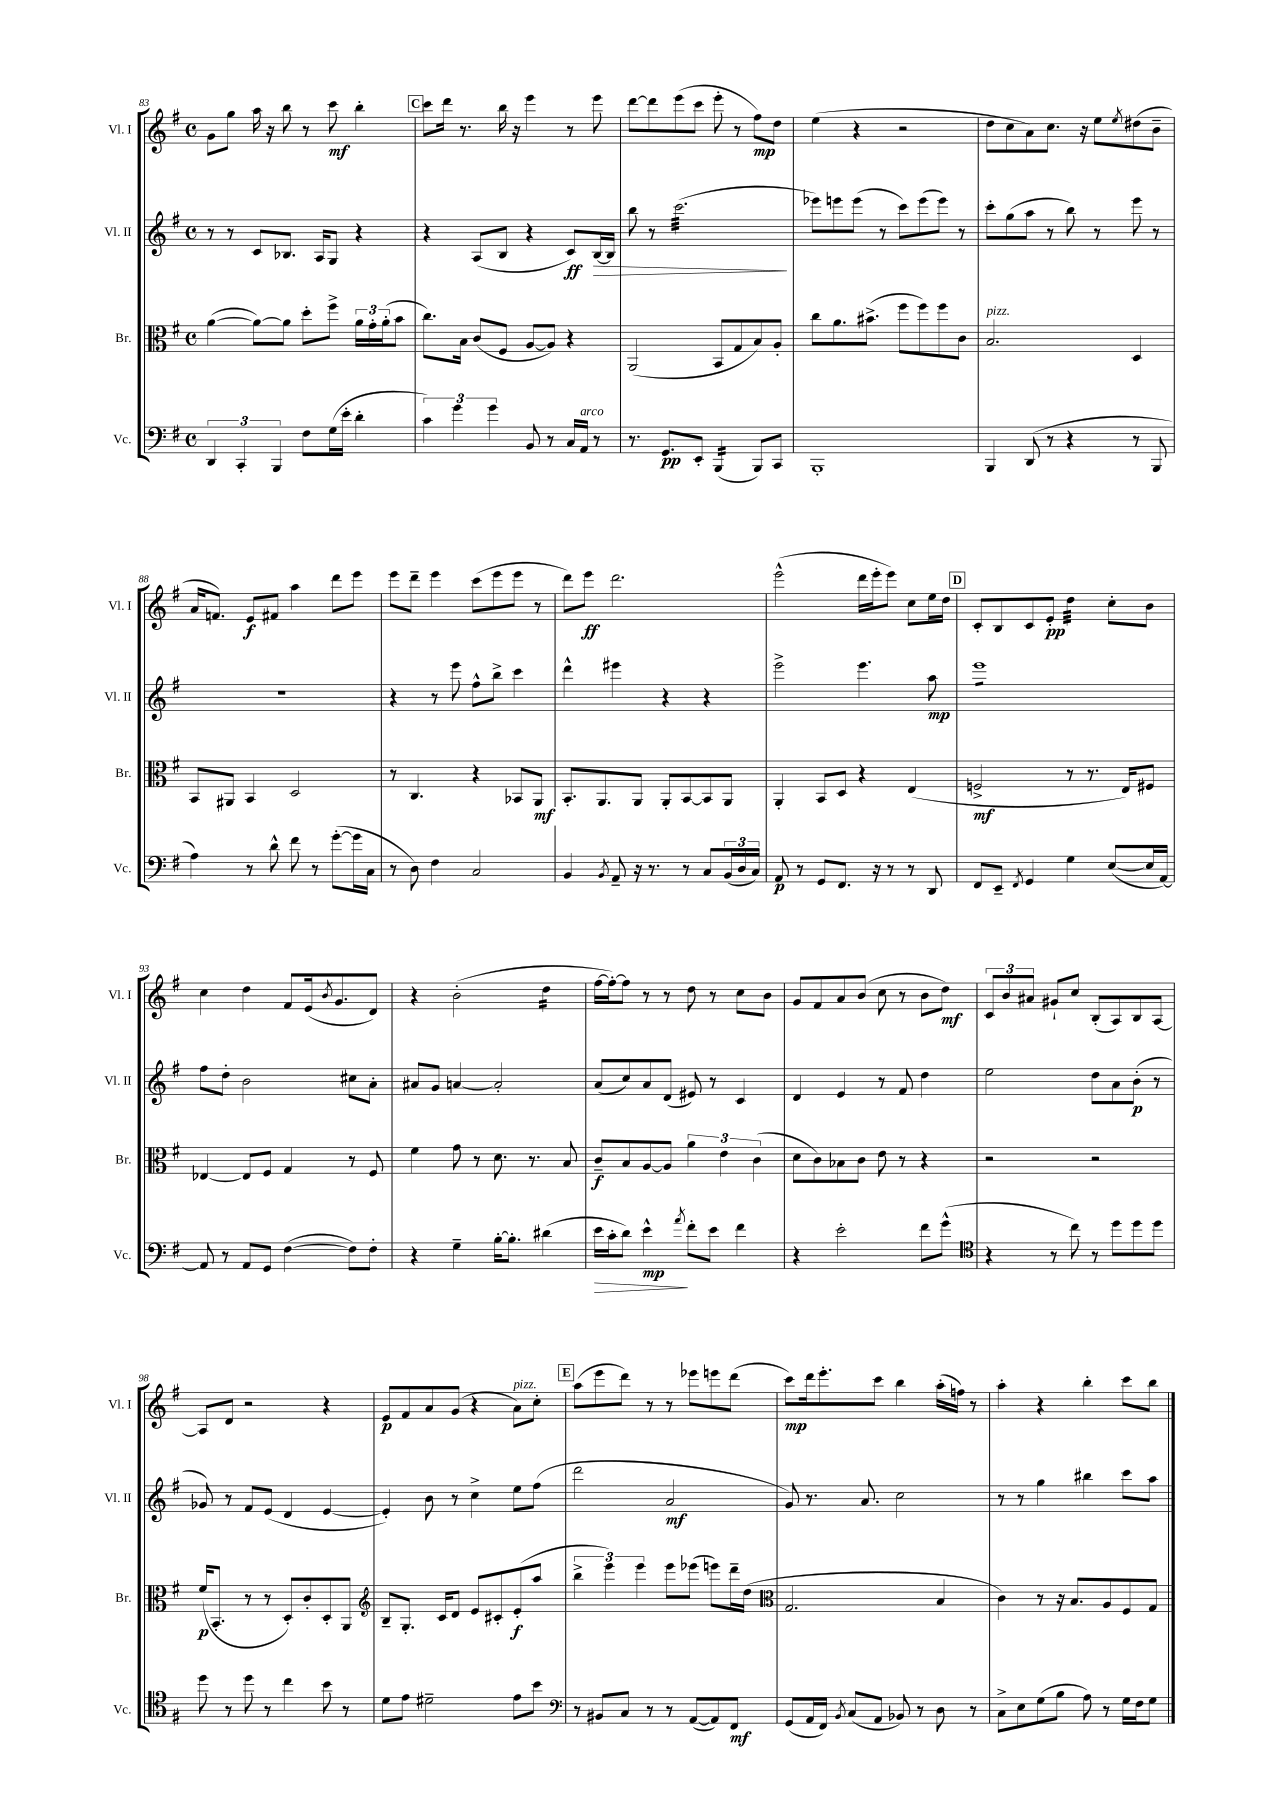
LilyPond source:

<<
\new StaffGroup <<
\new Staff = "s0" \with { instrumentName = "Vl. I" shortInstrumentName = "Vl. I" } {
    \clef treble \key g \major \defaultTimeSignature \time 4/4
    g'8 g''8 a''16 r16 b''8 r8 c'''8\mf b''4-. |
    \mark \markup { \box "C" } c'''8 d'''16 r8. b''16 r16 e'''4 r8 e'''8 |
    d'''8~ d'''8 e'''8( c'''8 e'''8-. r8 fis''8\mp) d''8 |
    e''4( r4 r2 |
    d''8 c''8 a'8) c''8. r16 e''8 \acciaccatura { e''8 } dis''8( b'8-- |
    a'16 f'8.) e'8\f fis'8 a''4 d'''8 e'''8 |
    e'''8 d'''8-- e'''4 c'''8( e'''8 e'''8 r8 |
    d'''8) e'''8\ff d'''2. |
    e'''2-^( d'''16 e'''16-. e'''8) c''8 e''16 d''16 |
    \mark \markup { \box "D" } c'8-. b8 c'8 e'8-.\pp d''4:32 c''8-. b'8 |
    c''4 d''4 fis'8 e'16( \acciaccatura { b'8 } g'8. d'8) |
    r4 b'2-.( d''4:16 |
    fis''16~ fis''16~-.) fis''8 r8 r8 d''8 r8 c''8 b'8 |
    g'8 fis'8 a'8 b'8( c''8 r8 b'8 d''8\mf) |
    \tuplet 3/2 { c'8 b'8 ais'8 } gis'8-! c''8 b8-.( a8) b8 a8~ |
    a8 d'8 r2 r4 |
    e'8\p fis'8 a'8 g'8( r4 a'8^\markup { \italic "pizz." }) c''8-. |
    \mark \markup { \box "E" } a''8( e'''8 d'''8) r8 r8 ees'''8 e'''8 d'''8( |
    c'''8\mp) d'''16 e'''8.-. c'''8 b''4 a''16-.( f''16) r8 |
    a''4-. r4 b''4-. c'''8 b''8 \bar "|." |
}
\new Staff = "s1" \with { instrumentName = "Vl. II" shortInstrumentName = "Vl. II" } {
    \clef treble \key g \major \defaultTimeSignature \time 4/4
    r8 r8 c'8 bes8. a16 g8 r4 |
    \mark \markup { \box "C" } r4 a8( b8 r4 c'8\ff) b16~\> b16 |
    b''8 r8 c'''2.:32\!( |
    ees'''8) e'''8 e'''8( r8 c'''8) e'''8( e'''8) r8 |
    c'''8-. g''8( a''8 r8 b''8) r8 e'''8 r8 |
    R1 |
    r4 r8 e'''8 fis''8-^ b''8-> c'''4 |
    d'''4-^ eis'''4 r4 r4 |
    e'''2-> e'''4. a''8\mp |
    \mark \markup { \box "D" } e'''1:8 |
    fis''8 d''8-. b'2 cis''8 a'8-. |
    ais'8 g'8 a'4~ a'2-. |
    a'8( c''8) a'8 d'8( eis'8) r8 c'4 |
    d'4 e'4 r8 fis'8 d''4 |
    e''2 d''8 a'8 b'8-.\p( r8 |
    ges'8) r8 fis'8 e'8( d'4 e'4~ |
    e'4-.) b'8 r8 c''4-> e''8 fis''8( |
    \mark \markup { \box "E" } d'''2 a'2\mf |
    g'8) r8. a'8. c''2 |
    r8 r8 g''4 bis''4 c'''8 a''8 \bar "|." |
}
\new Staff = "s2" \with { instrumentName = "Br." shortInstrumentName = "Br." } {
    \clef alto \key g \major \defaultTimeSignature \time 4/4
    a'4~( a'8~) a'8 d''8-. fis''8-> \tuplet 3/2 { a'16 g'16-. a'16-.( } b'8 |
    \mark \markup { \box "C" } c''8.) b16 c'8( fis8 a8~ a8) r4 |
    a,2( b,8 g8 b8) a8-. |
    c''8 a'8. bis'8.->( fis''8 fis''8) fis''8 c'8 |
    b2.^\markup { \italic "pizz." } d4 |
    b,8 ais,8 b,4 d2 |
    r8 c4. r4 bes,8 a,8\mf |
    b,8.-. a,8. a,8 a,8-. b,8~ b,8 a,8 |
    a,4-. b,8 d8 r4 e4( |
    \mark \markup { \box "D" } f2->\mf r8 r8. e16) fis8 |
    ees4~ ees8 fis8 g4 r8 fis8 |
    fis'4 g'8 r8 d'8. r8. b8 |
    c'8--\f b8 a8~ a8 \tuplet 3/2 { a'4 e'4 c'4( } |
    d'8 c'8) bes8 c'8 e'8 r8 r4 |
    r2 r2 |
    fis'16\p( b,8.-. r8 r8 d8-.) c'8-. d8-. a,8 |
    \clef treble b8-- g8.-. c'16 d'8 e'8 cis'8-. e'8-.\f( a''8 |
    \mark \markup { \box "E" } \tuplet 3/2 { b''4-> e'''4) e'''4 } e'''8 ees'''8( e'''8) d'''16-- d''16( |
    \clef alto g2. b4 |
    c'4) r8 r16 b8. a8 fis8 g8 \bar "|." |
}
\new Staff = "s3" \with { instrumentName = "Vc." shortInstrumentName = "Vc." } {
    \clef bass \key g \major \defaultTimeSignature \time 4/4
    \tuplet 3/2 { d,4 c,4-. b,,4 } fis8 g16( e'16-. d'4-. |
    \mark \markup { \box "C" } \tuplet 3/2 { c'4) g'4 g'4 } b,8 r8 c16 a,16^\markup { \italic "arco" } r8 |
    r8. g,8.\pp e,8-. b,,4:16( b,,8) c,8 |
    b,,1-. |
    b,,4 d,8( r8 r4 r8 b,,8 |
    a4) r8 d'8-^ fis'8 r8 g'8~-.( g'16 c16 |
    r8 d8) fis4 c2 |
    b,4 \acciaccatura { b,8 } a,8-- r16 r8. r8 c8 \tuplet 3/2 { b,16( d16 c16) } |
    a,8\p r8 g,8 fis,8. r16 r8 r8 d,8 |
    \mark \markup { \box "D" } fis,8 e,8-- \acciaccatura { fis,8 } g,4 g4 e8~( e16 a,16~) |
    a,8 r8 a,8 g,8 fis4~( fis8) fis8-. |
    r4 g4-- b16~-. b8.-. dis'4( |
    e'16\> c'16-. d'8) e'4-^\mp\! \acciaccatura { a'8 } fis'8-. e'8 fis'4 |
    r4 e'2-. fis'8 g'8-^( |
    \clef tenor r4 r8 c''8) r8 d''8 d''8 d''8 |
    d''8 r8 d''8 r8 c''4 b'8 r8 |
    d'8 e'8 dis'2-- e'8 b'8 |
    \mark \markup { \box "E" } \clef bass r8 bis,8 c8 r8 r8 a,8~( a,8) fis,8\mf |
    g,8( a,16 fis,16) \acciaccatura { b,8 } c8( a,8 bes,8) r8 d8 r8 |
    c8-> e8 g8( b8 a8) r8 g16 fis16 g8 \bar "|." |
}
>>
>>
\layout { \context { \Score currentBarNumber = #83 } }
